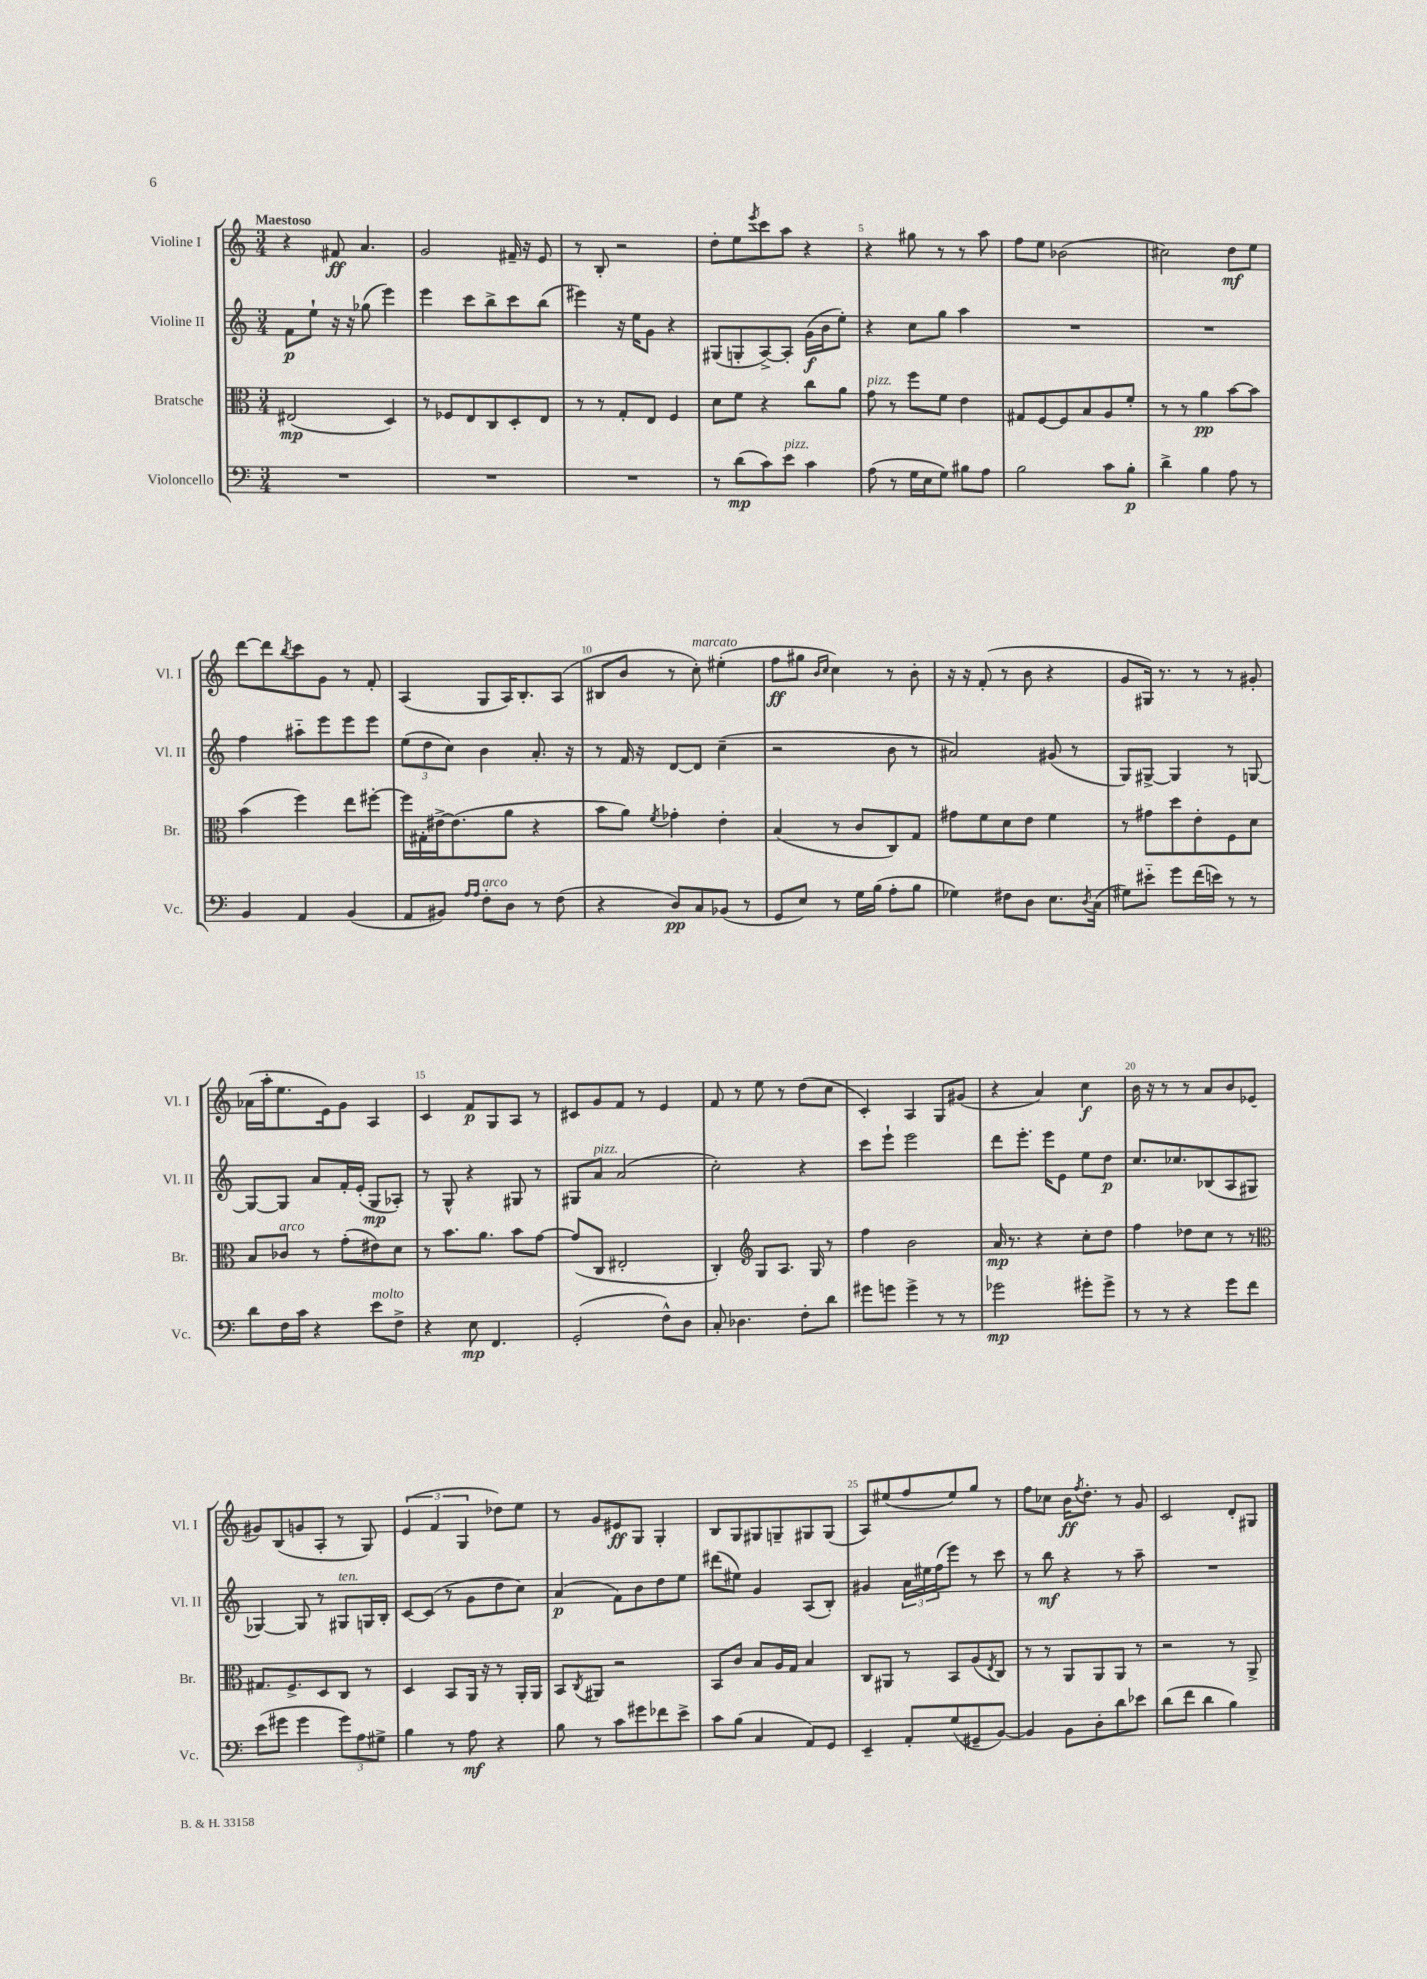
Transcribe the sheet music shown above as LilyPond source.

<<
\new StaffGroup <<
\new Staff = "s0" \with { instrumentName = "Violine I" shortInstrumentName = "Vl. I" } {
    \clef treble \key c \major \numericTimeSignature \time 3/4 \tempo "Maestoso"
    r4 fis'8\ff a'4. |
    g'2 fis'16-- r16 e'8 |
    r8 b8-. r2 |
    d''8-. e''8 \acciaccatura { e'''8 } c'''8 a''8 r4 |
    r4 gis''8 r8 r8 a''8 |
    f''8 e''8 bes'2( |
    cis''2) d''8\mf e''8 |
    d'''8~ d'''8 \acciaccatura { b''8 } c'''8 g'8 r8 f'8-. |
    a4( g8 a16) b8.-. a8( |
    bis8 b'8 r8 c''8-.^\markup { \italic "marcato" }) eis''4-.( |
    f''8\ff gis''8 \grace { b'16 c''16 } c''4) r8 b'8-. |
    r16 r16 f'8-.( r8 b'8 r4 |
    g'8 gis16) r8. r8 r8 gis'8-. |
    aes'16( a''16-. e''8. e'16) g'8 a4 |
    c'4 f'8\p g8 a8 r8 |
    cis'8 g'8 f'8 r8 e'4 |
    f'8 r8 e''8 r8 d''8( c''8 |
    c'4-.) a4 g8 gis'8( |
    r4 a'4) c''4\f |
    b'16 r16 r8 r8 a'8 b'8 ees'8( |
    gis'8) b8( g'8 a8-. r8 g8) |
    \tuplet 3/2 { e'4( f'4 g4 } des''8) e''8 |
    r8 g'8 eis'8\ff g8 g4-. |
    b8 g8 gis8 g8-- gis8 gis8( |
    a8) eis''8( f''8 eis''8) g''8 r8 |
    f''8 ces''8 b'16\ff \acciaccatura { f''8 } d''8.-. r8 g'8 |
    c'2 d'8-. gis8 \bar "|." |
}
\new Staff = "s1" \with { instrumentName = "Violine II" shortInstrumentName = "Vl. II" } {
    \clef treble \key c \major \numericTimeSignature \time 3/4
    f'8\p e''8-! r16 r16 ges''8( e'''4) |
    e'''4 c'''8 b''8-> c'''8 b''8( |
    eis'''4) r16 e''16 g'8 r4 |
    gis8( g8-. a8~->) a8-. g'16\f( b'16 e''8-.) |
    r4 c''8 g''8 a''4 |
    R2. |
    R2. |
    f''4 ais''8-_ e'''8 e'''8 e'''8 |
    \tuplet 3/2 { e''8( d''8 c''8) } b'4 a'8.-. r16 |
    r8 f'16 r16 d'8~ d'8 c''4--( |
    r2 b'8 r8 |
    ais'2) gis'8( r8 |
    g8) gis8~-> gis4 r8 g8~ |
    g8~ g8 a'8 f'16-. e'16-.( g8\mp aes8-.) |
    r8 g8-^ r4 gis8 r8 |
    gis8 a'8^\markup { \italic "pizz." } a'2( |
    c''2-.) r4 |
    c'''8 e'''8-! e'''2 |
    d'''8 e'''8.-. e'''16 e'8 e''8 d''8\p |
    c''8. ces''8. bes8( a8 gis8 |
    ges4~) ges8 r8 gis8^\markup { \italic "ten." } g16 b16-. |
    c'8~ c'8( r8 g'8 d''8 c''8) |
    a'4\p( f'8) b'8 d''8 e''8 |
    dis'''8( eis''8) g'4 a8( b8-.) |
    gis'4 \tuplet 3/2 { a'16 eis''16 f''16( } e'''8) r8 c'''8 |
    r8 b''8\mf r4 r8 a''8-- |
    R2. \bar "|." |
}
\new Staff = "s2" \with { instrumentName = "Bratsche" shortInstrumentName = "Br." } {
    \clef alto \key c \major \numericTimeSignature \time 3/4
    eis2\mp( d4) |
    r8 fes8 e8 c8 d8-. e8 |
    r8 r8 g8-. e8 f4 |
    d'8 f'8 r4 c''8 a'8 |
    g'8^\markup { \italic "pizz." } r8 f''8 f'8 e'4 |
    gis8 f8~ f8 b8 a8 f'8-. |
    r8 r8 a'4\pp b'8~ b'8 |
    b'4( f''4) e''8 fis''8~-. |
    fis''16 gis16-. eis'16~-> eis'8.( a'8 r4 |
    b'8 a'8) \acciaccatura { f'8 } ges'4-. e'4-. |
    b4( r8 c'8 c8) g8 |
    gis'8 f'8 d'8 e'8 f'4 |
    r8 gis'8 d''8 e'8-. f8 d'8 |
    b8 ces'8^\markup { \italic "arco" } r8 g'8-.( eis'8) d'8 |
    r8 b'8. a'8. b'8 g'8~ |
    g'8( c8 eis2-. |
    c4-.) \clef treble g8 a8. g16 r8 |
    f''4 b'2 |
    a'16\mp r8. r4 c''8-. d''8 |
    f''4 des''8 c''8 r8 r8 |
    \clef alto gis8. f8.-> d8 c8 r8 |
    d4 b,8 a,16 r16 r8 a,16-. a,16 |
    b,8 \acciaccatura { c8 } ais,8 r2 |
    b,8 c'8 b8 a16 g16 b4 |
    c8 ais,8 r8 b,8 a8( \acciaccatura { e8 } c8) |
    r8 r8 a,8 a,8 a,8 r8 |
    r2 r8 a,8-> \bar "|." |
}
\new Staff = "s3" \with { instrumentName = "Violoncello" shortInstrumentName = "Vc." } {
    \clef bass \key c \major \numericTimeSignature \time 3/4
    R2. |
    R2. |
    R2. |
    r8 d'8\mp( c'8) e'8^\markup { \italic "pizz." } c'4 |
    a8( r8 g16 e16 g8) bis8 a8 |
    b2 c'8 b8-.\p |
    d'4-> b4 a8 r8 |
    b,4 a,4 b,4( |
    a,8 bis,8) \grace { a16 a16 } f8-.^\markup { \italic "arco" } d8 r8 f8( |
    r4 d8\pp) c8 bes,8( r8 |
    g,8 e8) r8 g16 b16( a8-. b8 |
    ges4) fis8 d8 e8. \acciaccatura { d8 } c16( |
    gis8) eis'8-_ g'8 f'16( e'16) r8 r8 |
    d'8 f16 c'16 r4 e'8^\markup { \italic "molto" } f8-> |
    r4 e8\mp f,4. |
    g,2-.( f8-^) d8 |
    c8-. des4. f8-. d'8 |
    gis'8 g'8 g'4-> r8 r8 |
    ges'2\mp gis'8-. gis'8-> |
    r8 r8 r4 g'8 f'8 |
    e'8( gis'8 gis'4 \tuplet 3/2 { gis'8) a8 gis8-> } |
    b4 r8 a8\mf r4 |
    b8 r8 c'8 gis'8 fes'8 e'8-> |
    c'8 b8( c4 a,8) g,8 |
    e,4-- a,8-. g8( gis,8-- b,8~) |
    b,4 b,8 d8-. d'8 ees'8 |
    d'8( f'8 d'4 b4) \bar "|." |
}
>>
>>
\layout { \context { \Score \override BarNumber.break-visibility = ##(#f #t #t) barNumberVisibility = #(every-nth-bar-number-visible 5) } }
